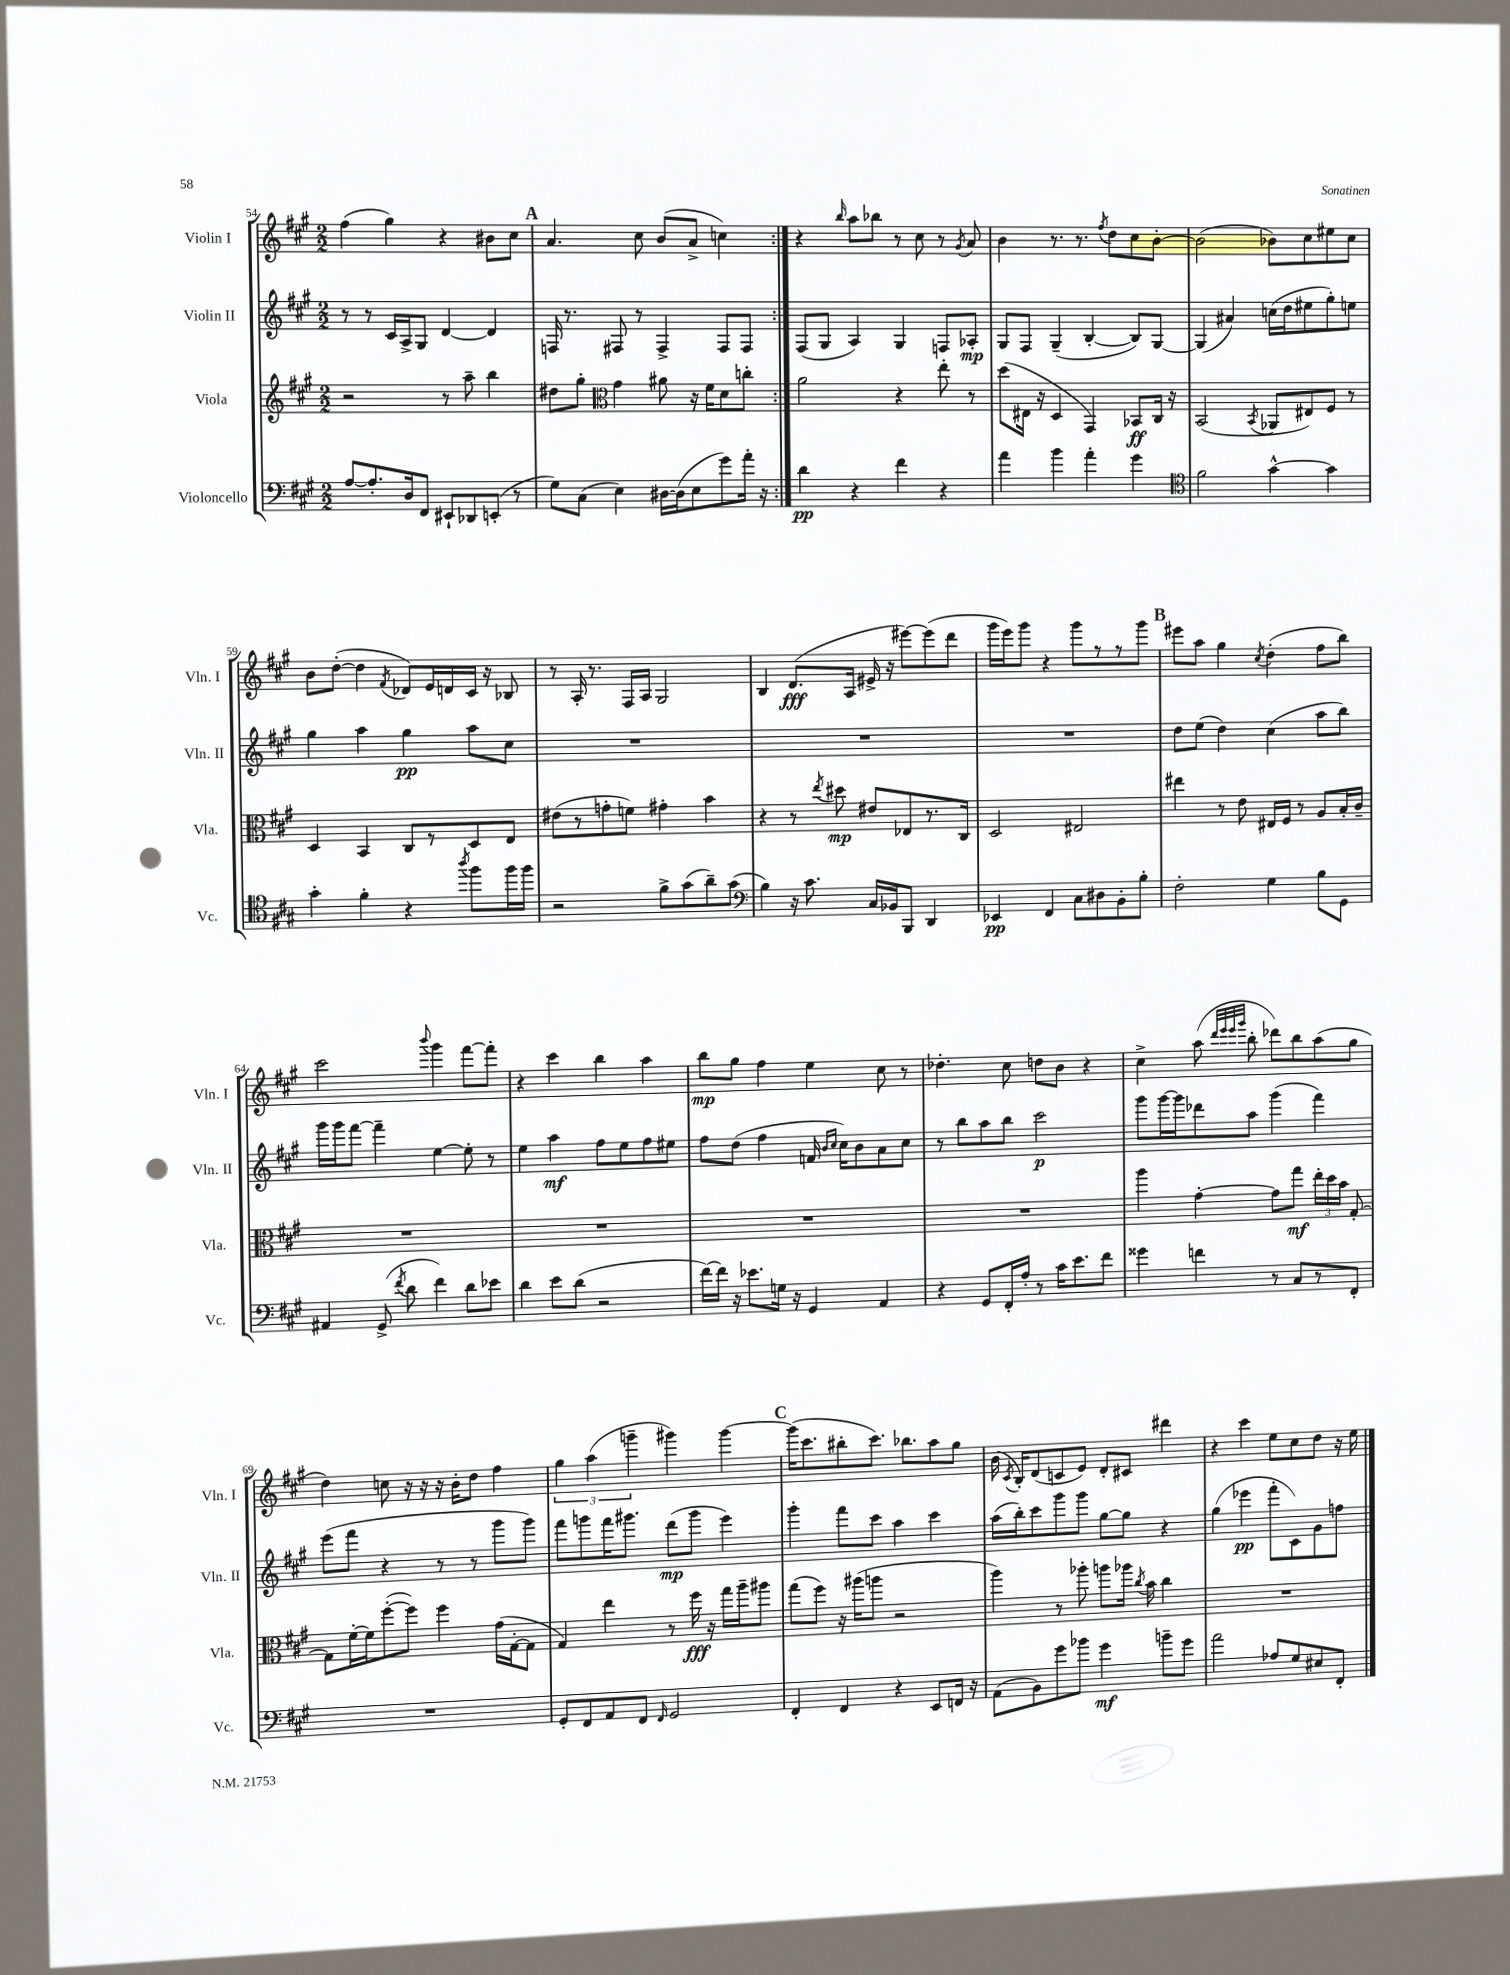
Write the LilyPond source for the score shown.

<<
\new StaffGroup <<
\new Staff = "s0" \with { instrumentName = "Violin I" shortInstrumentName = "Vln. I" } {
    \clef treble \key a \major \numericTimeSignature \time 2/2
    \autoBeamOff \repeat volta 2 { fis''4( gis''4) r4 bis'8[ cis''8] |
    \mark \markup { \bold "A" } a'4. cis''8 b'8[( a'8]-> c''4) | }
    r4 \grace { b''16 } a''8[ bes''8] r8 cis''8 r8 \acciaccatura { gis'8 } a'8 |
    b'4 r8. r8. \acciaccatura { fis''8 } d''8[ cis''8 b'8]~-. |
    b'2( bes'8[) cis''8 eis''8 cis''8] |
    b'8[ d''8]~-.( d''4 \acciaccatura { fis'8 } des'8[) e'16 d'16 cis'16] r16 bes8 |
    r8 a16-. r8. fis16[ a16] gis2 |
    b4 d'8.[\fff( a16] eis'16-> r16 eis'''8[~) eis'''8( d'''8] |
    gis'''16[ e'''16) gis'''8] r4 gis'''8[ r8 r8 gis'''8] |
    \mark \markup { \bold "B" } eis'''8[ a''8] gis''4 \acciaccatura { cis''8 } d''4-.( fis''8[ b''8]) |
    cis'''2 \appoggiatura { b'''8 } gis'''4 fis'''8[~ fis'''8]-. |
    r4 cis'''4 b''4 a''4 |
    b''8[\mp gis''8] fis''4 e''4 cis''8 r8 |
    des''4.-. cis''8 d''8[ b'8] r4 |
    cis''4-> a''8( \grace { d'''32[ e'''32 e'''32 gis'''32] } b''8-. des'''8[) b''8 a''8( gis''8] |
    d''4) c''8 r16 r16 r16 b'16[-. d''8] fis''4 |
    \tuplet 3/2 { gis''4 a''4( g'''4-- } gis'''4) gis'''4~ |
    \mark \markup { \bold "C" } gis'''16[( cis'''8. bis''8-. cis'''8.]) bes''8.[ a''8 gis''8] |
    b'16( \acciaccatura { cis'8 } b16[-.) d'8( c'8 e'8]) d'8[-. cis'8] dis'''4 |
    r4 cis'''4 e''8[ cis''8 d''8] r16 e''16 \bar "|." |
}
\new Staff = "s1" \with { instrumentName = "Violin II" shortInstrumentName = "Vln. II" } {
    \clef treble \key a \major \numericTimeSignature \time 2/2
    \autoBeamOff \repeat volta 2 { r8 r8 cis'16[ a16-> gis8] d'4~ d'4 |
    \mark \markup { \bold "A" } f16 r8. fis8 r8 fis4-> fis8[ fis8] | }
    fis8[( gis8] a4) gis4 f8[ aes8]-.\mp |
    gis8[ fis8] gis4--( b4~-. b8[) gis8]~ |
    gis4( ais'4) c''16[( d''16 eis''8 gis''8-.) e''8] |
    gis''4 a''4 gis''4\pp a''8[ cis''8] |
    R1 |
    R1 |
    R1 |
    \mark \markup { \bold "B" } d''8[ e''8]( d''4) cis''4( a''8[ b''8]) |
    gis'''16[ gis'''16 fis'''8]~ fis'''4-- e''4~ e''8-. r8 |
    e''4 a''4\mf fis''8[ e''8 fis''8 eis''8] |
    fis''8[ d''8]( fis''4 f'16 \grace { b'16[ cis''16] } cis''16[) b'8 a'8 cis''8] |
    r8 b''8[ a''8 b''8] cis'''2\p |
    gis'''8[ gis'''16~ gis'''16 des'''8 a''8] gis'''4( fis'''4) |
    e'''8[( fis'''8] r4 r8 r8 gis'''8[ gis'''8]) |
    fis'''8[ g'''8 fis'''16 gis'''8.] d'''8[\mp( gis'''8] e'''4) |
    \mark \markup { \bold "C" } gis'''4-. fis'''8[ cis'''8] a''4 cis'''4 |
    a''16[( b''16-.) cis'''8 gis'''8 gis'''8] gis''8[~ gis''8] r4 |
    gis''4( ees'''4\pp fis'''8[-. cis'8) gis'8 f''8] \bar "|." |
}
\new Staff = "s2" \with { instrumentName = "Viola" shortInstrumentName = "Vla." } {
    \clef treble \key a \major \numericTimeSignature \time 2/2
    \autoBeamOff \repeat volta 2 { r2 r8 a''8-- b''4 |
    \mark \markup { \bold "A" } dis''8[ gis''8]-. \clef alto gis'4 ais'8 r16 fis'16[ d'8 c''8]-. | }
    a'2 r4 e''8-. r8 |
    d''8[( eis16] r16 d4 gis,4) bes,8[\ff cis16] r16 |
    b,2( \acciaccatura { b,8 } aes,8[ eis8) fis8] r8 |
    d4 b,4 cis8[ r8 d8 e8] |
    eis'8[( r8 g'8-. f'8]) gis'4-. b'4 |
    r4 r8 \acciaccatura { e''8 } dis''8\mp eis'8[ ees8 r8. cis16] |
    d2 eis2 |
    \mark \markup { \bold "B" } eis''4 r8 e'8 eis16[ fis16] r8 a8[ b16-. cis'16]-- |
    R1 |
    R1 |
    R1 |
    R1 |
    a''4 gis'4~-. gis'8[ gis''8]\mf \tuplet 3/2 { e''16[-. d''16 b'16] } gis8~-. |
    gis8[ fis'16~-. fis'16 fis''8~-.( fis''8]) fis''4 gis'16[( gis16~-. gis8] |
    gis4) e''4 r8 fis''16\fff r16 gis''16[ a''16-- ais''8] |
    \mark \markup { \bold "C" } gis''8[( fis''8]) r16 ais''16[( a''8] r2 |
    a''4) r8 aes''8-. a''8[ aes''16] \acciaccatura { cis''8 } b'16 cis''4 |
    R1 \bar "|." |
}
\new Staff = "s3" \with { instrumentName = "Violoncello" shortInstrumentName = "Vc." } {
    \clef bass \key a \major \numericTimeSignature \time 2/2
    \autoBeamOff \repeat volta 2 { a8[~ a8.-. d16 fis,8] eis,8[-! des,8 e,8]-.( r8 |
    \mark \markup { \bold "A" } gis8[) cis8]( e4) dis16[~ dis16( e8 gis'8) a'16]-. r16 | }
    d'4\pp r4 fis'4 r4 |
    a'4 b'4 a'4-. gis'4 |
    \clef tenor fis'2 gis'4~-^ gis'4 |
    gis'4-. fis'4-. r4 \acciaccatura { a''8 } fis''8[ fis''16 fis''16] |
    r2 fis'8[-> gis'8( a'8--) gis'8]( |
    \clef bass b4) r16 cis'8. cis16[ bes,16 b,,8] d,4 |
    ees,4\pp fis,4 cis8[ dis8 b,8-. b8]-. |
    \mark \markup { \bold "B" } fis2-. gis4 b8[ gis,8] |
    ais,4 gis,8->( \acciaccatura { fis'8 } d'8 fis'4) d'8[ ees'8] |
    d'4 e'8[ d'8]( r2 |
    fis'16[~) fis'16] r16 ees'8.[ g16] r16 gis,4 a,4 |
    r4 gis,8[ fis,16-. a16]-. r8 cis'16[ e'8. fis'8] |
    gisis'4 f'4 r8 cis8[ r8 fis,8]-. |
    R1 |
    gis,8[-. fis,8 a,8 fis,8] \grace { fis,16 } gis,2 |
    \mark \markup { \bold "C" } fis,4-. fis,4 r4 e,8[ f,16] r16 |
    a,8[( b,8) gis'8 bes'8] gis'4\mf b'8[-- gis'8] |
    a'2 aes8[ gis8 eis8 fis,8]-. \bar "|." |
}
>>
>>
\layout { \context { \Score currentBarNumber = #54 } }
